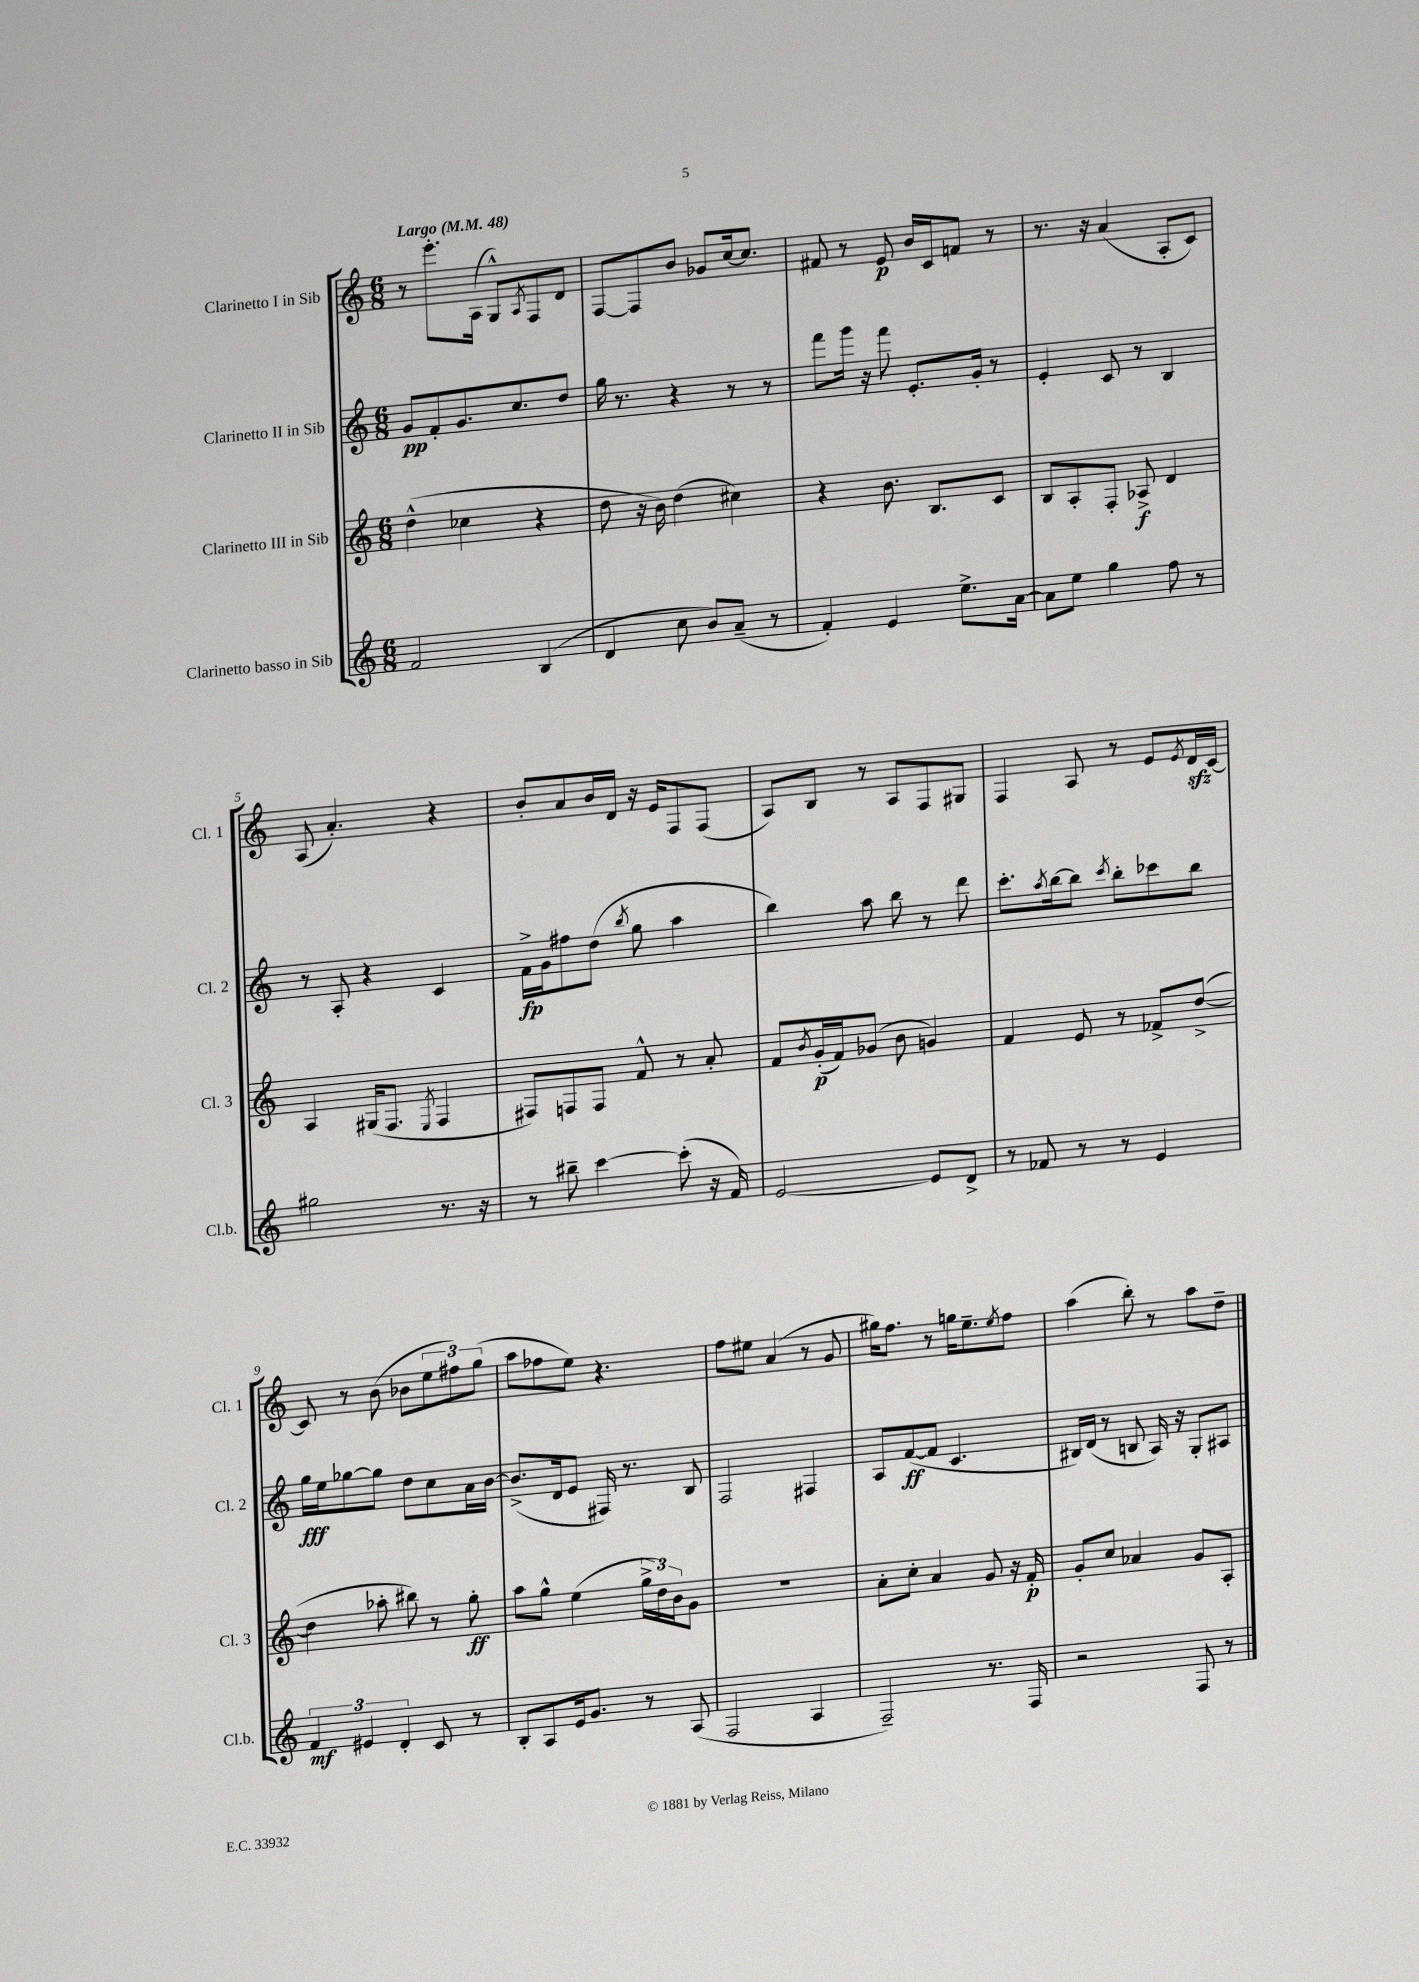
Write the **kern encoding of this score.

**kern	**kern	**kern	**kern
*staff4	*staff3	*staff2	*staff1
*clefG2	*clefG2	*clefG2	*clefG2
*k[]	*k[]	*k[]	*k[]
*M6/8	*M6/8	*M6/8	*M6/8
*MM48	*MM48	*MM48	*MM48
2f/	(4dd^^\	8g/L	8r
.	.	8f'/	8.eee'\L
.	4cc-\	8.g/	.
.	.	.	(16A\Jk
.	.	.	8G^^/L)
.	.	8.cc/	.
.	.	.	8qA/
(4B/	4r	.	8F/
.	.	8dd/J	8d/J
=	=	=	=
4d/	8dd\	16gg\	[8F/L
.	.	8.r	.
.	16r	.	8F/]
.	16b\)	.	.
8cc\	(4dd\	4r	8b/J
8b/L)	.	.	8g-/L
(8a~/J	4cc#\)	8r	[16cc/k
.	.	.	8.cc/]J
8r	.	8r	.
=	=	=	=
4f'/)	4r	8fff\L	8f#/
.	.	16ggg\Jk	8r
.	.	16r	.
4e/	8.b\	8fff\	8e/
.	.	8.e'/L	16b/LL
.	8.B/L	.	16c/J
8.ee^\L	.	.	8f/J
.	.	16g'/Jk	.
.	8c/J	8r	8r
[16a\Jk	.	.	.
=	=	=	=
8a\]L	8B/L	4e'/	8.r
8ee\J	8A'/	.	.
.	.	.	16r
4gg\	8F'/J	8c/	(4a/
.	8A-^/	8r	.
8ff\	4d/	4B/	8A'/L
8r	.	.	8c/J)
=	=	=	=
2gg#\	4A/	8r	(8A/
.	.	8A'/	4.a'/)
.	(16G#/LK	4r	.
.	8.F/J	.	.
.	8qE/	.	.
8.r	4F/	4c/	4r
16r	.	.	.
=	=	=	=
8r	8F#/L)	16f^\LL	8b'/L
.	.	16g\J	.
8bb#~\	8F/	8ff#\	8a/
[4ccc\	8F/J	(8dd\J	16b/L
.	.	.	16d/JJ
.	.	8qbb/	.
.	8f^^/	8gg\	16r
.	.	.	16e/LK
(8ccc'\]	8r	4aa\	8F/
16r	8a'/	.	(8F/J
16f/)	.	.	.
=	=	=	=
[2e/	8f/L	4bb\)	8A/L)
.	8qb/	.	.
.	(16g'/L	.	8B/J
.	16f/J)	.	.
.	(8g-/J	8aa\	8r
.	8b\	8bb\	8A/L
8e/]L	4g/)	8r	8F/
8d^/J	.	8ddd\	8G#/J
=	=	=	=
8r	4f/	8.ccc'\L	4F/
8f-/	.	.	.
.	.	8qaa/	.
.	.	[16bb\k	.
8r	8e/	8bb\]J	8A/
.	.	8qccc/	.
8r	8r	8bb'\L	8r
4e/	8f-^/L	8ccc-\	8e/L
.	.	.	8qe/
.	([8dd^/J	8bb\J	16d/L
.	.	.	[16c/JJ
=	=	=	=
6f/	4dd\]	16gg\LL	8c/]
.	.	16ee\J	.
.	.	[8gg-\	8r
6e#/	.	.	.
.	8aa-'\	8gg-\]J	(8b\
6d'/	.	.	.
.	8bb#\)	8dd\L	8b-\L
8c/	8r	8cc\	12ee\
.	.	.	12ff#\)
8r	8gg'\	16a\L	.
.	.	.	(12gg\J
.	.	[16b\JJ	.
=	=	=	=
8B'/L	8aa\L	(8.b^/]L	8aa\L
8A/	8gg^^\J	.	8ff-\
.	.	16d/k	.
16e/k	(4ee\	8e/J	8ee\J)
8.g/J	.	.	.
.	.	16F#/)	4.r
.	.	8.r	.
8r	24gg^\LL	.	.
.	24dd\)	.	.
.	24b\J	.	.
(8A/	8g\J	8B/	.
=	=	=	=
2F/	2.r	2F/	8ff\L
.	.	.	8ee#\J
.	.	.	(4a/
4A/	.	4F#/	8r
.	.	.	8g/
=	=	=	=
2F~/)	8a'\L	8A/L	16gg#\LK)
.	.	.	8.ff\J
.	8cc'\J	([8f/	.
.	4a/	8f/]J	8r
.	.	4.c/	16gg\LK
.	.	.	8.ee~\
8.r	8g/	.	.
.	.	.	8qee/
.	16r	.	8ff\J
16F/	16f'/	.	.
=	=	=	=
2r	8g'/L	16B#/LL)	(4aa\
.	.	(16d/JJ	.
.	8cc/J	8r	.
.	4a-/	8B/	8bb'\)
.	.	16A/)	8r
.	.	16r	.
8F/	8g/L	8G'/L	8aa\L
8r	8A'/J	8A#/J	8dd~\J
==	==	==	==
*-	*-	*-	*-
